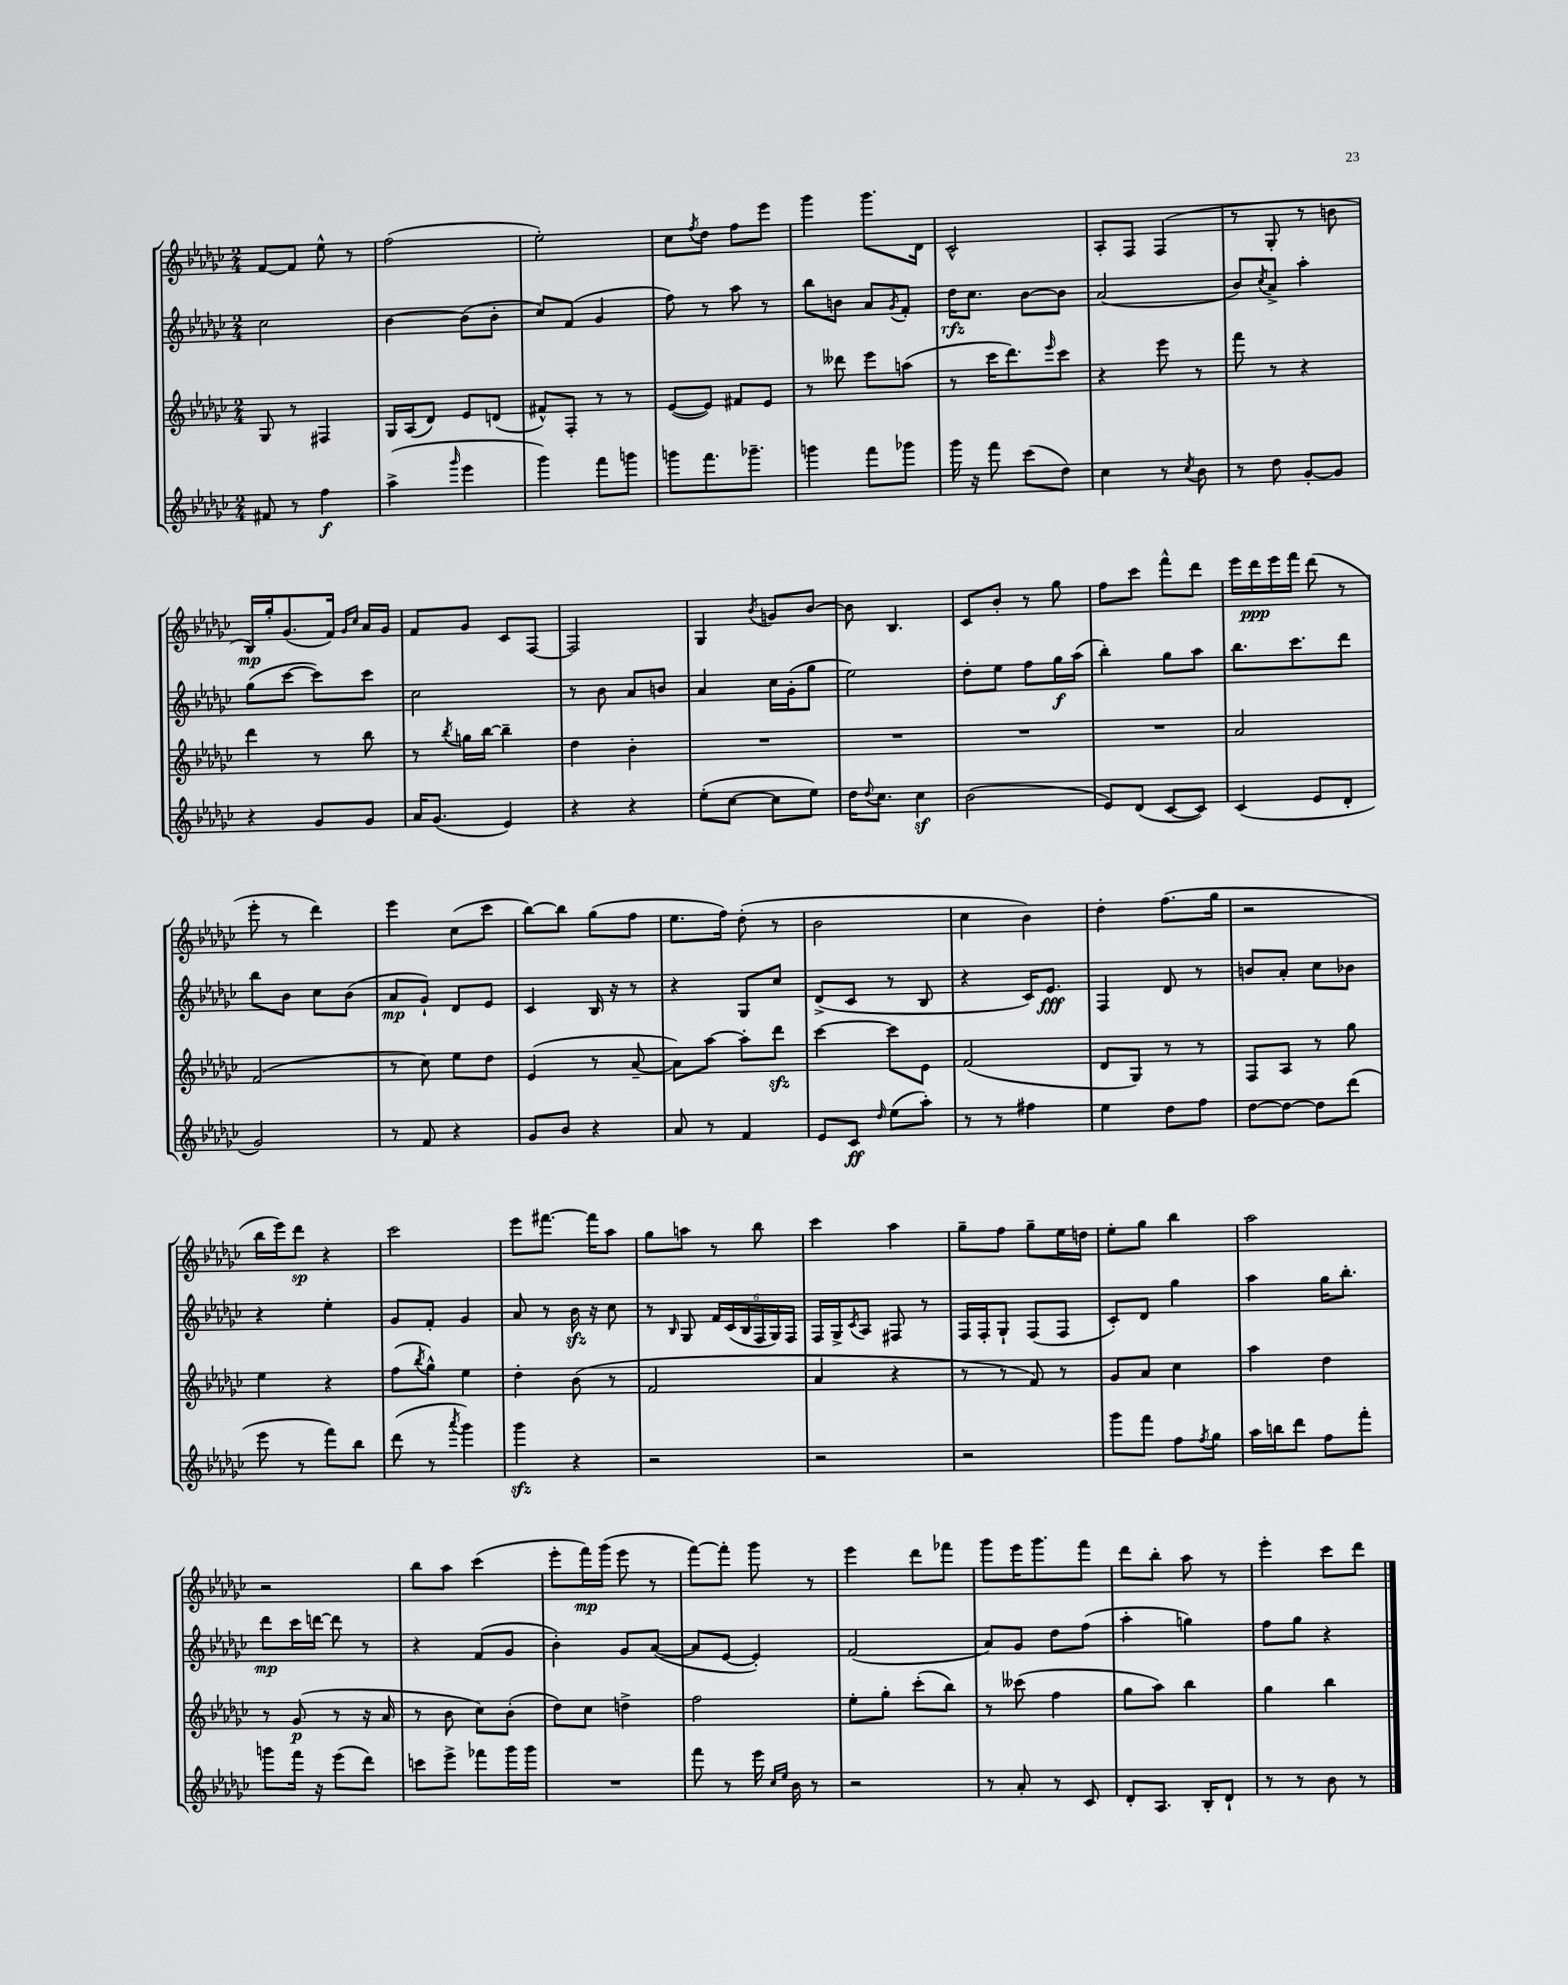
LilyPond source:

<<
\new StaffGroup <<
\new Staff = "s0" {
    \clef treble \key ges \major \numericTimeSignature \time 2/4
    f'8~ f'8 ees''8-^ r8 |
    f''2( |
    ees''2-.) |
    ces''8 \acciaccatura { f''8 } des''8 f''8 ees'''8 |
    ges'''4 ges'''8. des'16 |
    ces'2-^ |
    aes8-. f8 f4( |
    r8 ges8-. r8 b'8 |
    bes16\mp) ges''16-. ges'8.( f'16) \grace { ges'16 ces''16 } aes'16 ges'16 |
    f'8 ges'8 ces'8 f8~ |
    f2 |
    ges4 \acciaccatura { bes'8 } g'8 bes'8~ |
    bes'8 bes4. |
    ces'8 bes'8-. r8 ges''8 |
    f''8 ces'''8 f'''8-^ des'''8 |
    ees'''16 des'''16\ppp ees'''16 f'''16 des'''8( r8 |
    ees'''8-. r8 des'''4) |
    ees'''4 ces''8( ces'''8 |
    bes''8~) bes''8 ges''8( f''8 |
    ees''8. f''16) des''8-.( r8 |
    bes'2 |
    ces''4 bes'4) |
    des''4-. f''8.( ges''16 |
    r2 |
    bes''16 ees'''16) des'''8\sp r4 |
    ces'''2 |
    ees'''8 fis'''8.~ fis'''16 aes''8 |
    ges''8 a''8 r8 bes''8 |
    ces'''4 aes''4 |
    ges''8-- f''8 ges''8-- ees''16 d''16 |
    ees''8-. ges''8 bes''4 |
    aes''2 |
    r2 |
    bes''8 aes''8 ces'''4( |
    ees'''8-. f'''16\mp) ges'''16( ees'''8 r8 |
    f'''8~) f'''8-. ges'''8 r8 |
    ees'''4 des'''8 fes'''8 |
    ges'''8 ees'''16 ges'''8. f'''8 |
    des'''8 bes''8-. aes''8 r8 |
    ees'''4-. ces'''8 des'''8 \bar "|." |
}
\new Staff = "s1" {
    \clef treble \key ges \major \numericTimeSignature \time 2/4
    ces''2 |
    bes'4~ bes'8( bes'8-. |
    ces''8) f'8( ges'4 |
    f''8) r8 aes''8 r8 |
    bes''8 b'8 aes'8 \acciaccatura { ges'8 } f'8-. |
    des''16\rfz ces''8. bes'8~ bes'8 |
    aes'2( |
    bes'8) \acciaccatura { ces''8 } aes'8-> aes''4-. |
    ges''8( ces'''8~ ces'''8) ces'''8 |
    ces''2 |
    r8 bes'8 aes'8 b'8 |
    aes'4 ces''16 ges'16-.( ges''8 |
    ees''2) |
    des''8-. ees''8 f''8 ges''16\f aes''16( |
    bes''4-.) ges''8 aes''8 |
    bes''8. ces'''8. des'''8 |
    bes''8 bes'8 ces''8 bes'8( |
    aes'8\mp ges'8-!) des'8 ees'8 |
    ces'4 bes16 r16 r8 |
    r4 ges8 ces''8 |
    des'8->( ces'8 r8 bes8 |
    r4 ces'16) ees'8.\fff |
    f4 des'8 r8 |
    b'8 aes'8-. ces''8 bes'8 |
    r4 ees''4-. |
    ges'8 f'8-. ges'4 |
    aes'8 r8 bes'16\sfz r16 ces''8 |
    r8 \grace { bes16 } ges8 \tuplet 6/4 { f'16 ces'16( bes16 f16 ges16) f16 } |
    f16 ges16-> \acciaccatura { ces'8 } aes8 fis8 r8 |
    f16 f16-. ges8-! f8( f8 |
    ces'8-.) des'8 ges''4 |
    aes''4 ges''16 bes''8.-. |
    des'''8\mp ces'''16 d'''16~ d'''8 r8 |
    r4 f'8( ges'8 |
    bes'4-.) ges'8 aes'8~( |
    aes'8 ees'8~ ees'4-.) |
    f'2( |
    aes'8) ges'8 des''8 f''8( |
    aes''4-. g''4) |
    f''8 ges''8 r4 \bar "|." |
}
\new Staff = "s2" {
    \clef treble \key ges \major \numericTimeSignature \time 2/4
    ges8 r8 fis4 |
    ges16 aes16( des'8) ees'8 d'8( |
    fis'8-^) f8-. r8 r8 |
    ees'8~( ees'8) fis'8 ees'8 |
    r8 deses'''8 ees'''8 a''8( |
    r8 ces'''16 des'''8.) \grace { ees'''16 } ces'''8 |
    r4 ees'''8 r8 |
    f'''8 r8 r4 |
    des'''4 r8 bes''8 |
    r8 \acciaccatura { bes''8 } g''16 bes''16~ bes''4-- |
    des''4 bes'4-. |
    R2 |
    R2 |
    R2 |
    R2 |
    aes'2 |
    f'2( |
    r8 ces''8) ees''8 des''8 |
    ees'4( r8 aes'8~-- |
    aes'8) aes''8~ aes''8-. des'''8\sfz |
    ces'''4~ ces'''8 ees'8 |
    f'2( |
    des'8 ges8) r8 r8 |
    f8 aes8 r8 ges''8 |
    ees''4 r4 |
    f''8( \acciaccatura { bes''8 } ges''8-^) ees''4 |
    des''4-. bes'8( r8 |
    f'2 |
    aes'4 r4 |
    r8 r8 f'8) r8 |
    ges'8 aes'8 ces''4 |
    aes''4 des''4 |
    r8 ges'8\p( r8 r16 aes'16 |
    r8 bes'8 ces''8) bes'8-.( |
    des''8) ces''8 d''4-> |
    f''2 |
    ees''8-. ges''8-. ces'''8-.( bes''8) |
    r8 ceses'''8( f''4 |
    ges''8 aes''8) bes''4 |
    ges''4 bes''4 \bar "|." |
}
\new Staff = "s3" {
    \clef treble \key ges \major \numericTimeSignature \time 2/4
    fis'8 r8 f''4\f |
    aes''4->( \grace { ges'''16 } ees'''4 |
    ges'''4) f'''8 g'''8 |
    g'''8 f'''8. ges'''8.-- |
    g'''4 f'''8 ges'''8 |
    ges'''16 r16 f'''8 ces'''8( des''8) |
    ces''4 r8 \acciaccatura { ces''8 } bes'8 |
    r8 des''8 ges'8~-. ges'8 |
    r4 ges'8 ges'8 |
    aes'16 ges'8.( ees'4) |
    r4 r4 |
    ees''8-.( ces''8~ ces''8 ees''8) |
    des''16 \appoggiatura { des''8 } ces''8. ces''4\sf |
    bes'2( |
    ees'8) des'8( ces'8~ ces'8) |
    ces'4( ees'8 des'8-. |
    ges'2) |
    r8 f'8 r4 |
    ges'8 bes'8 r4 |
    aes'8 r8 f'4 |
    ees'8 ces'8\ff \grace { des''16 } ees''8( aes''8-.) |
    r8 r8 fis''4 |
    ees''4 des''8 f''8 |
    des''8~ des''8~ des''8 des'''8( |
    ees'''8 r8 f'''8) bes''8 |
    des'''8( r8 \acciaccatura { aes'''8 } ges'''4) |
    ges'''4\sfz r4 |
    r2 |
    r2 |
    r2 |
    ges'''8 f'''8 f''8 \acciaccatura { f''8 } ges''8 |
    aes''16 b''16 des'''8 f''8 f'''8-. |
    g'''8 f'''16 r16 ees'''8( des'''8) |
    c'''8 ees'''8-> fes'''8 ges'''16 ges'''16 |
    R2 |
    f'''8 r8 ees'''16 \grace { ces''16 ees''16 } bes'16 r8 |
    r2 |
    r8 aes'8-. r8 ces'8 |
    des'8-. aes8. bes16-. des'8-! |
    r8 r8 bes'8 r8 \bar "|." |
}
>>
>>
\layout { \context { \Score \remove "Bar_number_engraver" } }
